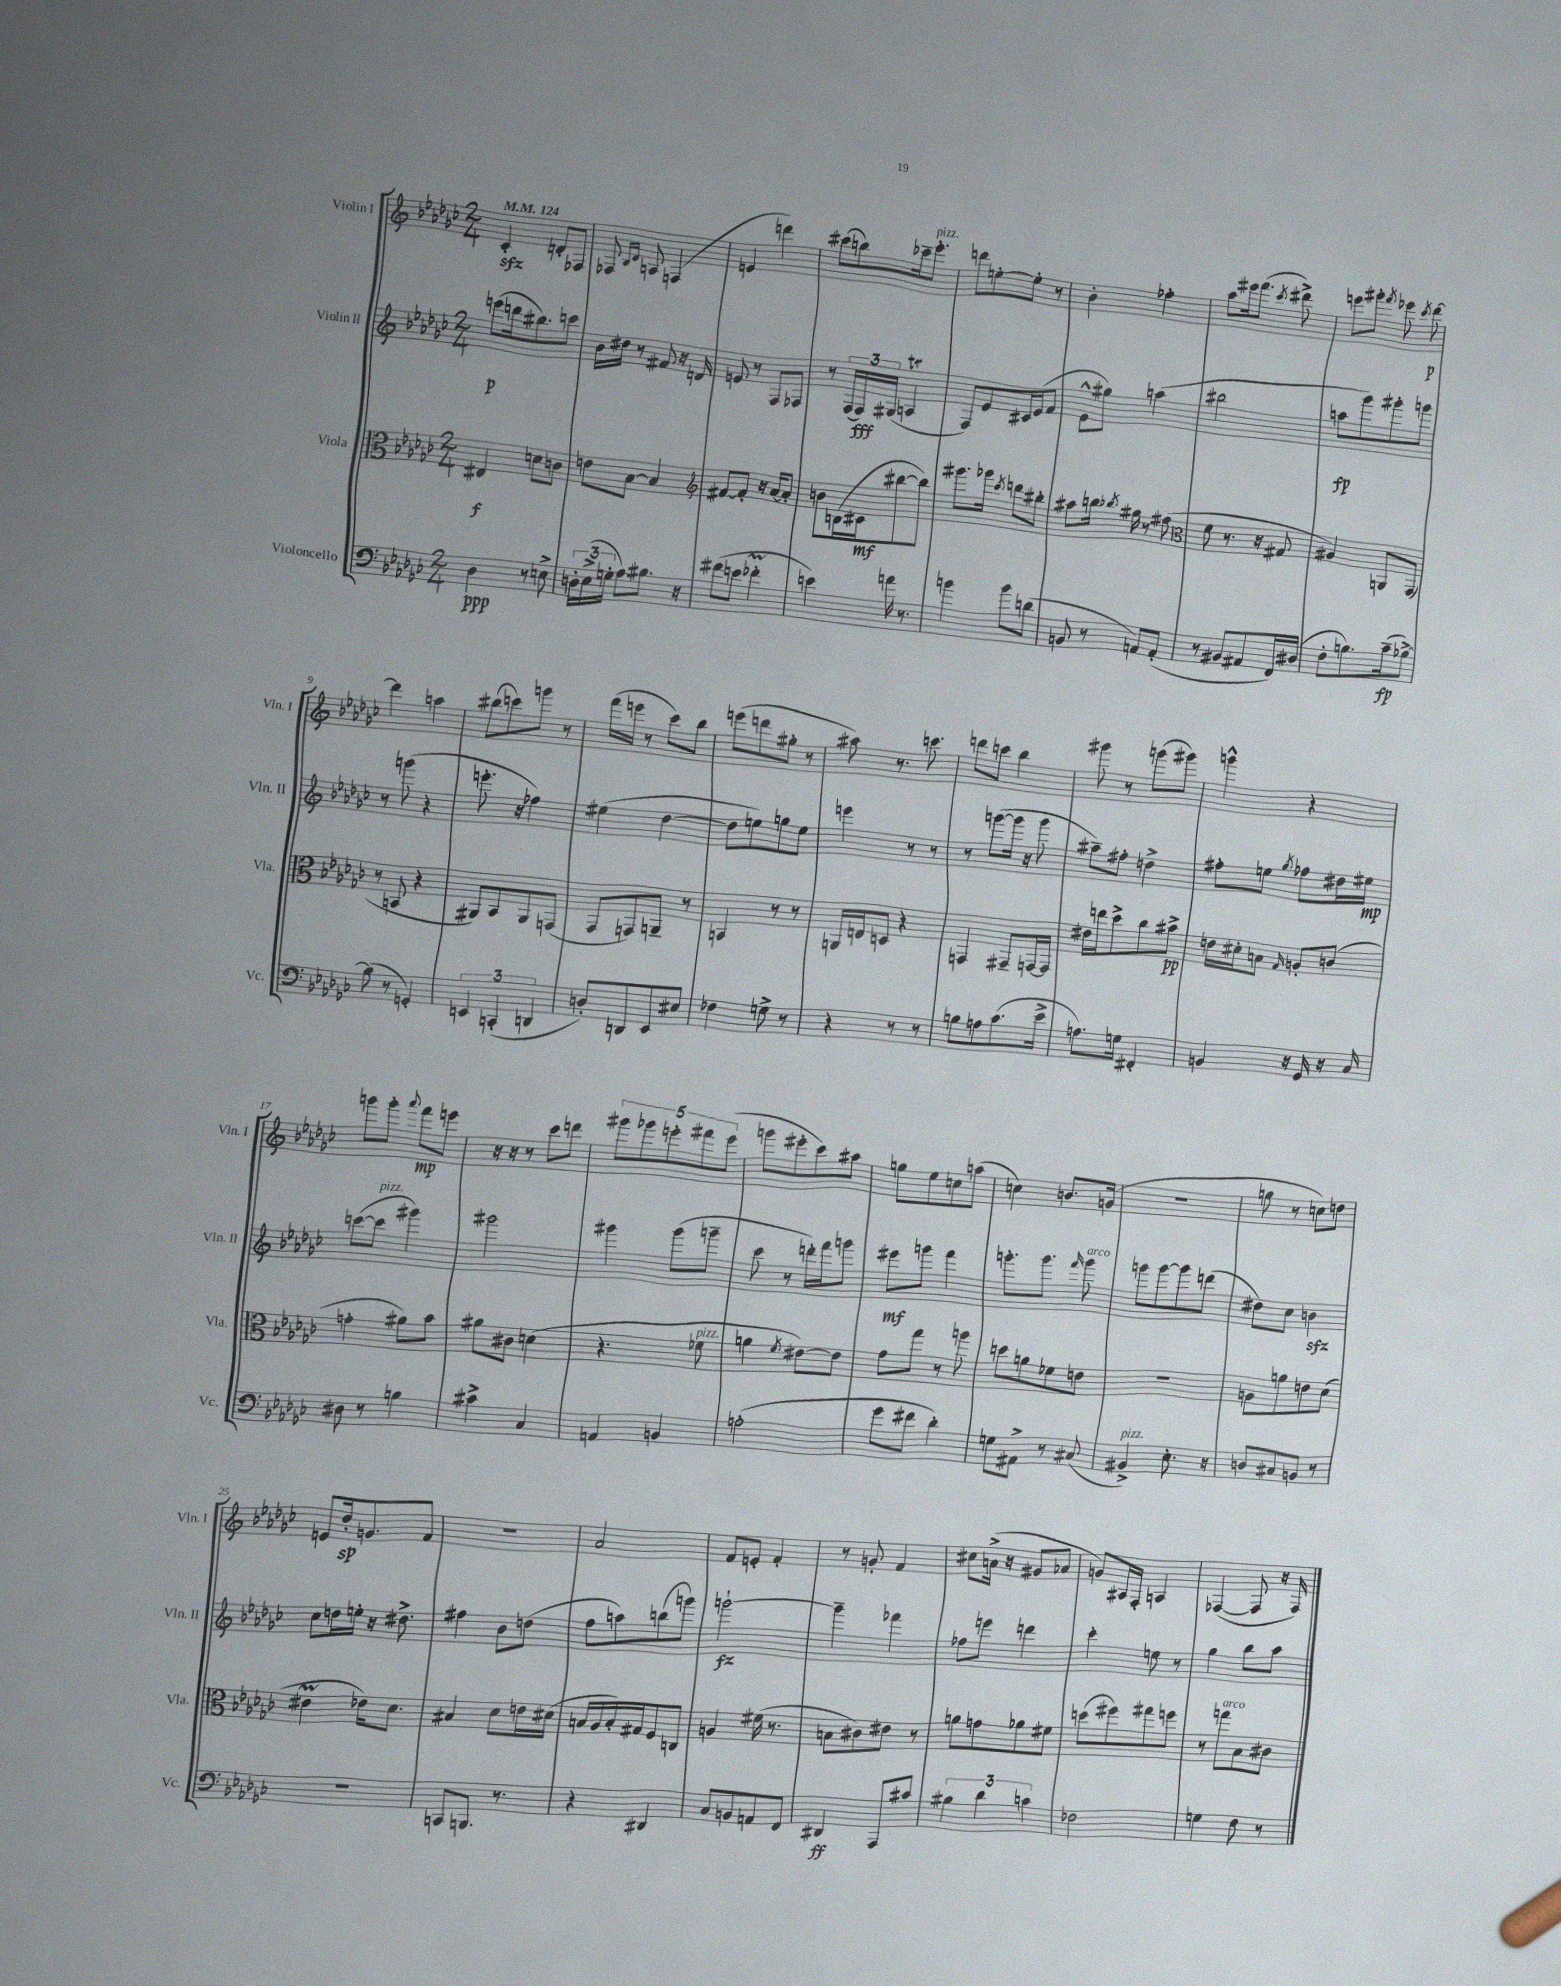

**kern	**kern	**kern	**kern
*staff4	*staff3	*staff2	*staff1
*clefF4	*clefC3	*clefG2	*clefG2
*k[b-e-a-d-g-c-]	*k[b-e-a-d-g-c-]	*k[b-e-a-d-g-c-]	*k[b-e-a-d-g-c-]
*M2/4	*M2/4	*M2/4	*M2/4
*MM124	*MM124	*MM124	*MM124
4D-\	4E#/	(8eee\L	4c-'/
.	.	16ddd\k	.
.	.	8.bb#\)	.
8r	8d\L	.	8d'/L
8E^\	8c\J	8ccc\J	8F-/J
=	=	=	=
24D'\LL	8e\L	16b-\LL	8F-/
(24E-^\	.	.	.
.	.	16dd#\JJ	.
24G'\JJ	.	.	.
.	.	.	16qqB-/LL
.	.	.	16qqd-/JJ
8A-\L)	[8B-\J	8r	8A/
8.B#\J	4B-/]	8f#/	(4F/
.	.	16r	.
16r	.	16d/	.
=	=	=	=
*	*clefG2	*	*
(8f#\L	[8f#/L	8e/	4e/
8e\J	8f#'/]J	8r	.
4f-'\	16r	8F/L	4ddd\)
.	[16a-/LK	.	.
.	8a-'/]J	8F-/J	.
=	=	=	=
4e\)	8b\L	8r	(8ccc#\L
.	(16B\L	(24F/LL	8bb\)
.	.	24F/)	.
.	16c#\J	.	.
.	.	(24G#/JJ	.
16a\	[8bb#\	4A/	16ccc-~\k
8.r	.	.	8.eee-'\J
.	8bb#\]J)	.	.
=	=	=	=
4b\	8.ggg#\L	8F/L)	8ddd\L
.	.	8e-/	[8ee'\
.	16ggg-\Jk	.	.
.	8qccc-/	.	.
8b\L	8ddd\L	16c#/L	8ee'\]J
.	.	(16e-/J	.
(8d\J	8bb#'\J	8f/J	8r
=	=	=	=
8BB/	8aa#\L	8e-^^\L	4b-'\
8r	16bb\Jk	8gg#\J)	.
.	8qbb-/	.	.
.	16gg#\	.	.
8AA/L)	8r	(4aa\	4ff-'\
(8AA'/J	(8ff#\	.	.
=	=	=	=
*	*clefC3	*	*
8r	8f\	2bb#\	8aa-\L
8BB#/L	8.r	.	16eee#\k
.	.	.	(8.fff\J
8AA#/	.	.	.
.	16r	.	.
.	.	.	8qccc-/
16FF/L)	8G#/	.	8ddd#^\)
(16D#/JJ	.	.	.
=	=	=	=
8F'\L	4A#/)	8aa\L	8eee\L
8.B\)	.	8ggg-\)	8ggg#'\J
.	.	.	8qfff/
.	8AA/L	8ggg#'\	8eee-\
(16c-~\k	.	.	.
.	.	.	8qccc-/
[8B-^\J)	(8GG-/J	8ggg\J	[8ddd-\
=	=	=	=
(8B-\]	8r	8r	4ddd-\]
8r	8BB/	(8ggg\	.
4GG'/)	4r	4r	4aa\
=	=	=	=
6EE/	8AA#/L)	8.eee'\	(8bb#\L
.	8BB-/	.	8ccc\)
(6CC'/	.	.	.
.	.	16r	.
.	8AA#/	4ff-\)	8ggg\J
6DD/	.	.	.
.	(8GG/J	.	8r
=	=	=	=
8D'/L)	8GG-/L	(4ee#\	(16fff\LL
.	.	.	16eee\JJ
8DD/	8GG/)	.	8r
8EE-/	8AA~/J	[4dd-\	8ccc-\L)
8E#/J	8r	.	8bb-\J
=	=	=	=
4F-\	4BB/	8dd-\]L	(8eee\L
.	.	8ee\)	8ddd\
8G^\	8r	8gg\	8gg#'\J
8r	8r	8ee\J	8r
=	=	=	=
4r	16AA/LL	4eee\	8aa#\)
.	16E/J	.	.
.	8D/J	.	8.r
8r	4r	8r	.
.	.	.	8.ccc\
8r	.	8r	.
=	=	=	=
8B\L	4GG/	8r	8ddd\L
8A\	.	([8ggg\L	8ccc\J
(8.c-\	8GG#~/L	16ggg\]Jk	4bb-\
.	.	16r	.
.	[16GG/L	8ggg\	.
16e-^\Jk	16GG/]JJ	.	.
=	=	=	=
8.A\L)	16e#\LL	8aa#~\L)	8ggg#\
.	16ee\J	.	.
.	8dd-^\	8ff#'\J	8r
16G\Jk	.	.	.
4FF#'/	8cc-\	4dd^\	(8ggg\L
.	8b#^\J	.	8ggg#\J)
=	=	=	=
4BB/	16e\LL	8ff#'\L	4ggg^^\
.	16d#'\J	.	.
.	8B\J	8ee\J	.
.	16qqG-/	8qgg-/	.
16r	8A'/L	8ff-\L	4r
16GG-/	.	.	.
16r	(8c/J	16dd#\L	.
16C-/	.	16ee#\JJ	.
=	=	=	=
8D#\	4g'\	([8ccc\L	8ggg\L
8r	.	8ccc\]J	8ggg'\J
.	.	.	8qqaaa-/
4B\	8a#\L)	4ggg#\)	8fff\L
.	8b-\J	.	8eee\J
=	=	=	=
4c#^\	8a#\L	2ggg#\	16r
.	.	.	16r
.	8c#\J	.	8r
4C-/	(4d\	.	8ccc-\L
.	.	.	8ddd\J
=	=	=	=
4AA/	4.r	4ggg#\	10ggg#\L
.	.	.	10ggg-\
.	.	.	10eee'\
4BB/	.	(8ggg#\L	.
.	.	.	10fff#\
.	8f-\	8ggg~\J	.
.	.	.	(10eee\J
=	=	=	=
(2A'\	4a\	8ccc-\	8ggg\L
.	.	8r	8eee#'\
.	8qf/	.	.
.	[8e#\L)	16ddd'\LL)	8ccc-\)
.	.	16fff\J	.
.	8e#\]J	8ggg\J	8aa#\J
=	=	=	=
8g-\L	8g-\L	8eee#\L	8gg\L
8f#\J	8gg-\J	8ggg\J	8ee-\
4d-'\)	8r	4fff\	8cc\
.	8aa\	.	(8aa\J
=	=	=	=
8G\L	8dd\L	8.ggg'\L	4cc\)
8AA#^\J	8a\	.	.
.	.	8.ggg\J	.
8r	8f-\	.	8.b/L
.	.	16qqfff/	.
(8C#/	8e\J	8ggg\	.
.	.	.	(16g/Jk
=	=	=	=
4BB#^/)	2r	8ggg\L	2r
.	.	[8ggg\	.
8.E-'\	.	8ggg\]	.
.	.	(8ddd\J	.
16r	.	.	.
=	=	=	=
8D/L	8A\L	8dd#\L)	8gg\
8C#/	8a\	8cc-\J	8r
8BB/J	8e\	4b\	8cc\L)
8r	(8d-\J	.	8dd\J
=	=	=	=
2r	4e#\	8cc-\L	8e/L
.	.	16dd\L	16dd-'/k
.	.	16ee'\JJ	8.g/
.	16e-\LK)	16r	.
.	8.d-\J	8.dd#^\	.
.	.	.	8f/J
=	=	=	=
8CC/L	4B#/	4ff#\	2r
8.BBB/J	.	.	.
.	8d-\L	8b-\L	.
8.r	.	.	.
.	16e\L	(8dd\J	.
.	(16d#\JJ	.	.
=	=	=	=
4r	16B/LL	8ff\L	2a-/
.	16A-/	.	.
.	16B'/)	8aa\)	.
.	16G#/J	.	.
4DD#/	8F/	(8bb\	.
.	8C/J	8ggg\J)	.
=	=	=	=
8C-/L	4A/	[2ggg`\	8f/L
8BB/	.	.	8e'/J
8AA/	(16f#\	.	4f'/
.	8.r	.	.
8FF/J	.	.	.
=	=	=	=
4DD#/	8B\L	4ggg~\]	8r
.	8c#\)	.	8g'/
8AAA-/L	8e#\J	4fff-\	4f/
8c#/J	8r	.	.
=	=	=	=
6B#\	8a\L	8ff-\L	8cc#\L
.	8g\	8eee\J	(16a^\Jk
6d-\	.	.	.
.	.	.	16r
.	8a-\	4ddd\	8g#/L
6c\	.	.	.
.	8f#\J	.	8a-/J
=	=	=	=
2F-\	(8dd\L	4ccc-'\	8g/L)
.	8ff#\)	.	16A#/L
.	.	.	16F'/JJ
.	8gg#\	8ee\	4A/
.	8ff\J	8r	.
=	=	=	=
4G\	8r	4gg-\	([4F-/
.	8gg\L	.	.
8F\	8B-\	8bb-\L	8F-/]
8r	8c#\J	8aa-\J	16r
.	.	.	16F-/)
==	==	==	==
*-	*-	*-	*-
